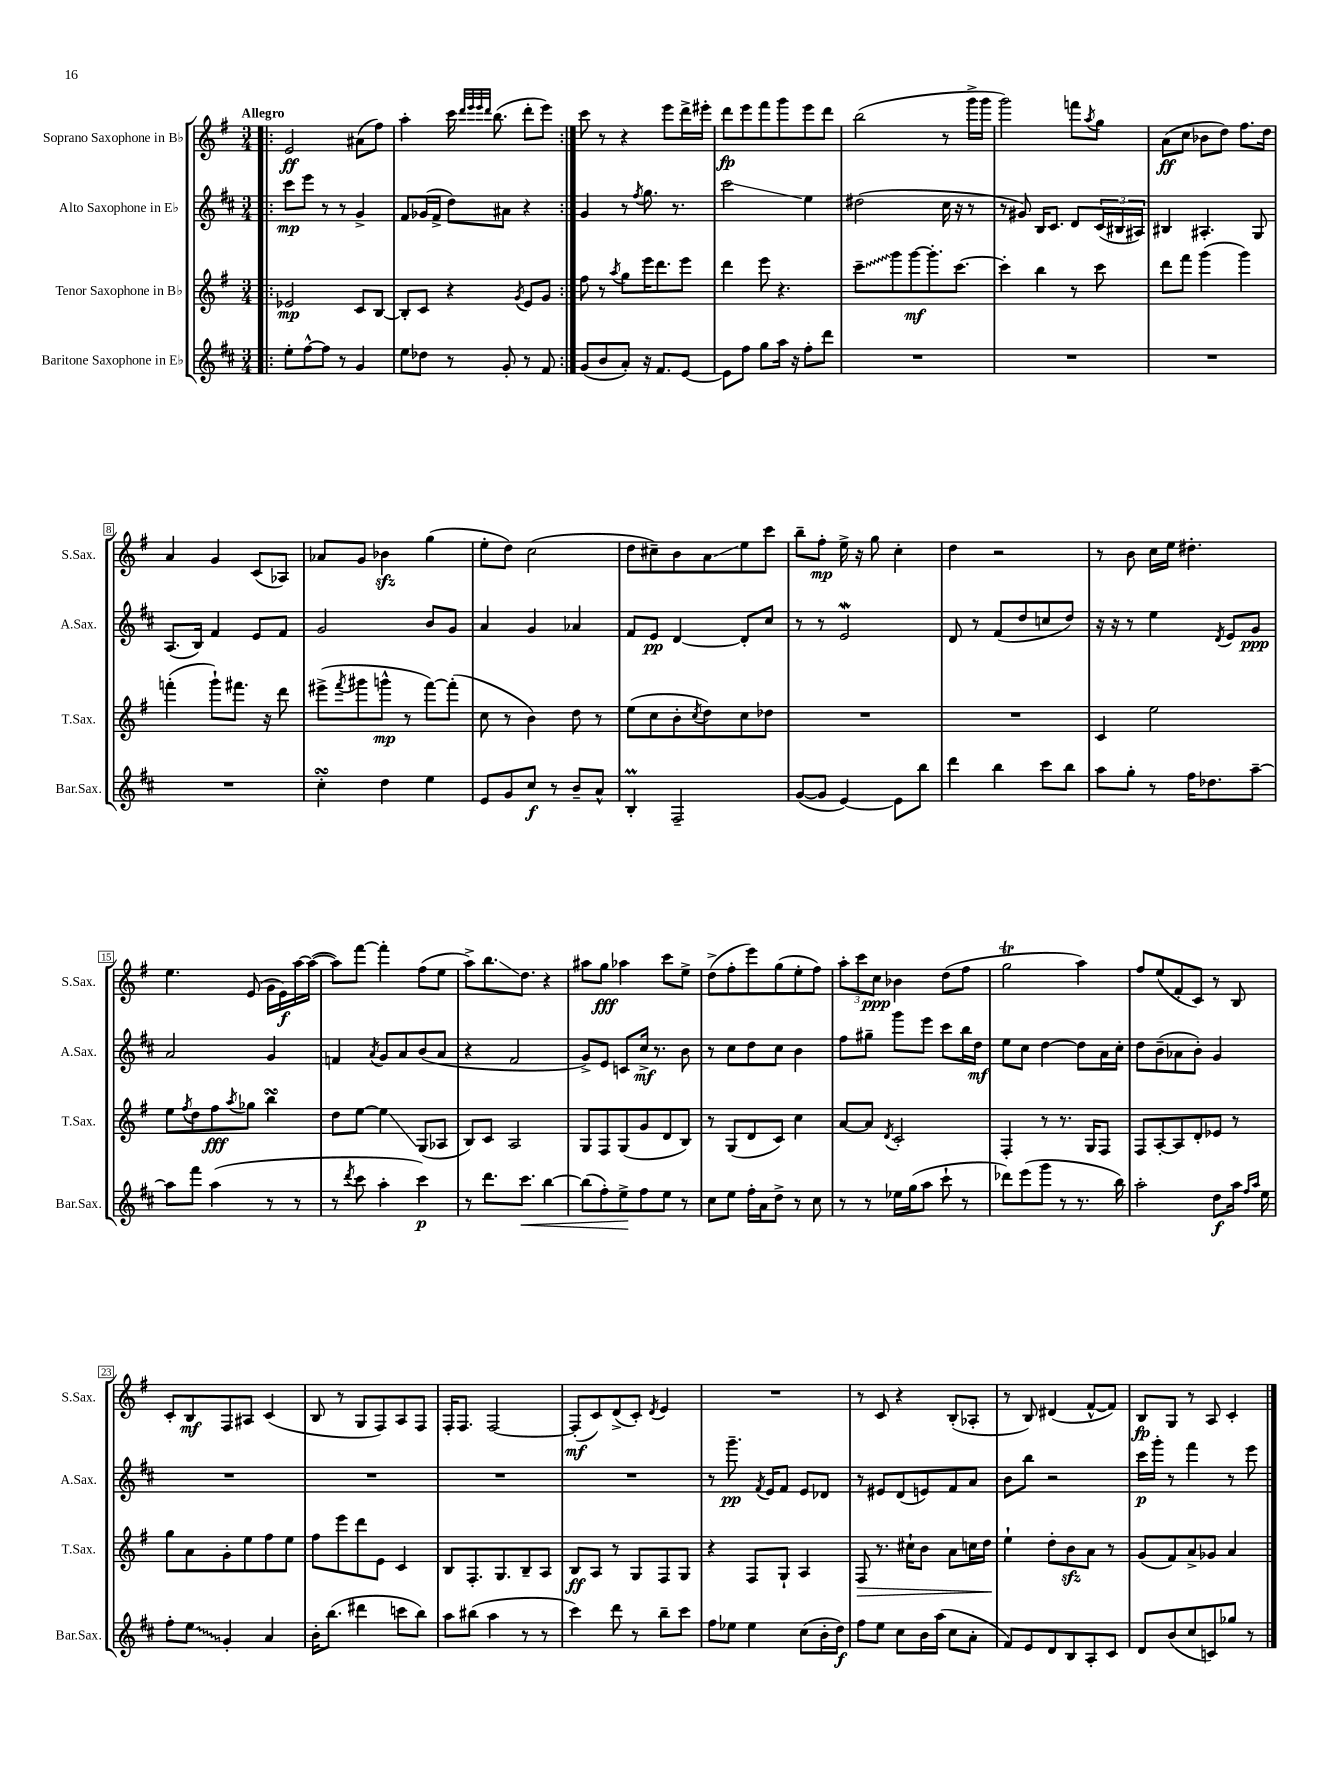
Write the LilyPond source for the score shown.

<<
\new StaffGroup <<
\new Staff = "s0" \with { instrumentName = "Soprano Saxophone in Bb" shortInstrumentName = "S.Sax." } {
    \clef treble \key g \major \numericTimeSignature \time 3/4 \tempo "Allegro"
    \repeat volta 2 { \bar ".|:" e'2\ff ais'8( fis''8) |
    a''4-. c'''16 \grace { d'''32 e'''32 e'''32 d'''32 } b''8.( d'''8-. e'''8) | }
    c'''8 r8 r4 e'''8 d'''16-> eis'''16-. |
    d'''8\fp e'''8 fis'''8 g'''8 e'''8 d'''8 |
    b''2( r8 g'''16-> g'''16 |
    g'''2) f'''8 \acciaccatura { a''8 } g''8 |
    a'8\ff( c''8 bes'8 d''8) fis''8. d''16 |
    a'4 g'4 c'8( aes8) |
    aes'8 g'8 bes'4\sfz g''4( |
    e''8-. d''8) c''2( |
    d''8 cis''8--) b'8 a'8\glissando e''8 c'''8 |
    b''8-- fis''8-.\mp e''16-> r16 g''8 c''4-. |
    d''4 r2 |
    r8 b'8 c''16 e''16 dis''4.-. |
    e''4. e'8( g'16 e'16\f) a''16~ a''16~( |
    a''8) fis'''8~ fis'''4-. fis''8( e''8 |
    a''8->) b''8.\glissando d''8. r4 |
    ais''8 g''8\fff aes''4 c'''8 e''8-> |
    d''8->( fis''8-. e'''8) g''8( e''8-. fis''8) |
    \tuplet 3/2 { a''8-. c'''8 c''8\ppp } bes'4 d''8( fis''8 |
    g''2\trill a''4) |
    fis''8 e''8( fis'8-. c'8) r8 b8 |
    c'8-. b8\mf fis8 ais8 c'4( |
    b8 r8 g8 fis8) a8 fis8 |
    fis16-. fis8. fis2~ |
    fis8-.\mf( c'8) d'8->( c'8-.) \acciaccatura { d'8 } e'4 |
    R2. |
    r8 c'8 r4 b8-.( aes8-. |
    r8 b8) dis'4( fis'8~-^ fis'8) |
    b8\fp g8 r8 a8 c'4-. \bar "|." |
}
\new Staff = "s1" \with { instrumentName = "Alto Saxophone in Eb" shortInstrumentName = "A.Sax." } {
    \clef treble \key d \major \numericTimeSignature \time 3/4
    \repeat volta 2 { \bar ".|:" cis'''8\mp e'''8 r8 r8 g'4-> |
    fis'8 ges'16( fis'16-> d''8) ais'8 r4 | }
    g'4 r8 \acciaccatura { fis''8 } g''8. r8. |
    cis'''2\glissando e''4 |
    dis''2( cis''16 r16 r8 |
    r8 gis'8) b16 cis'8. d'8 \tuplet 3/2 { cis'16( bis16 ais16) } |
    bis4 ais4.-. g8 |
    a8.( b16) fis'4 e'8 fis'8 |
    g'2 b'8 g'8 |
    a'4 g'4 aes'4 |
    fis'8 e'8\pp d'4~ d'8-. cis''8 |
    r8 r8 e'2\mordent |
    d'8 r8 fis'8( d''8 c''8 d''8) |
    r16 r16 r8 e''4 \acciaccatura { d'8 } e'8 g'8\ppp |
    a'2 g'4 |
    f'4 \acciaccatura { a'8 } g'8 a'8 b'8( a'8 |
    r4 fis'2 |
    g'8->) e'8 c'8 cis''16->\mf r8. b'8 |
    r8 cis''8 d''8 cis''8 b'4 |
    fis''8 gis''8-- g'''8 e'''8 cis'''8 b''16 d''16\mf |
    e''8 cis''8 d''4~ d''8 a'16 cis''16-. |
    d''8 b'8--( aes'8 b'8-.) g'4 |
    R2. |
    R2. |
    R2. |
    R2. |
    r8 g'''8.--\pp \acciaccatura { fis'8 } e'16 fis'8 e'8 des'8 |
    r8 eis'8 d'8( e'8) fis'8 a'8 |
    b'8 b''8 r2 |
    cis'''16\p g'''16-. r8 fis'''4 r8 e'''8 \bar "|." |
}
\new Staff = "s2" \with { instrumentName = "Tenor Saxophone in Bb" shortInstrumentName = "T.Sax." } {
    \clef treble \key g \major \numericTimeSignature \time 3/4
    \repeat volta 2 { \bar ".|:" ees'2\mp c'8 b8~ |
    b8-. c'8 r4 \acciaccatura { g'8 } e'8 g'8 | }
    fis''8 r8 \acciaccatura { a''8 } g''8 e'''16 d'''8. e'''8 |
    d'''4 e'''8 r4. |
    \once \override Glissando.style = #'zigzag c'''8--\glissando g'''8 g'''8~\mf g'''8.-. c'''8.~ |
    c'''4-. b''4 r8 c'''8 |
    d'''8 fis'''8 g'''4( g'''4) |
    f'''4-.( g'''8-!) fis'''8. r16 d'''8 |
    eis'''8->( \acciaccatura { fis'''8 } gis'''8 g'''8-^\mp r8 fis'''8~) fis'''8-.( |
    c''8 r8 b'4) d''8 r8 |
    e''8( c''8 b'8-. \acciaccatura { c''8 } d''8) c''8 des''8 |
    R2. |
    R2. |
    c'4 e''2 |
    e''8 \acciaccatura { fis''8 } d''8 fis''8\fff \acciaccatura { a''8 } ges''8 b''4\turn |
    d''8 e''8~ e''4\glissando g8( aes8 |
    b8) c'8 a2 |
    g8 fis8 g8( g'8 d'8 b8) |
    r8 g8( d'8 c'8) c''4 |
    a'8~ a'8 \acciaccatura { d'8 } c'2-. |
    fis4-. r8 r8. g16 fis8 |
    fis8 a8~-. a8 d'8-. ees'8 r8 |
    g''8 a'8 g'8-. e''8 fis''8 e''8 |
    fis''8 e'''8 d'''8 e'8 c'4 |
    b8 fis8.-. g8. b8-- a8 |
    b8\ff a8 r8 g8 fis8 g8 |
    r4 fis8 g8-! a4 |
    fis8\> r8. cis''16-! b'8 a'8 c''16 d''16\! |
    e''4-! d''8-. b'8\sfz a'8 r8 |
    g'8( fis'8) a'8-> ges'8 a'4 \bar "|." |
}
\new Staff = "s3" \with { instrumentName = "Baritone Saxophone in Eb" shortInstrumentName = "Bar.Sax." } {
    \clef treble \key d \major \numericTimeSignature \time 3/4
    \repeat volta 2 { \bar ".|:" e''8-. fis''8~-^ fis''8 r8 g'4 |
    e''8 des''8 r8 g'8-. r8 fis'8 | }
    g'8( b'8 a'8-.) r16 fis'8. e'8~ |
    e'8 fis''8 g''8 a''16 r16 fis''8-. d'''8 |
    R2. |
    R2. |
    R2. |
    R2. |
    cis''4-.\turn d''4 e''4 |
    e'8 g'8 cis''8\f r8 b'8-- a'8-^ |
    b4-.\prall fis2-- |
    g'8~( g'8 e'4~) e'8 b''8 |
    d'''4 b''4 cis'''8 b''8 |
    a''8 g''8-. r8 fis''16 des''8. a''8~-- |
    a''8 fis'''8 a''4( r8 r8 |
    r8 \acciaccatura { d'''8 } cis'''8 a''4-. cis'''4\p) |
    r8 d'''8. cis'''8.\< b''4~ |
    b''8( fis''8-.) e''8->\! fis''8 e''8 r8 |
    cis''8 e''8 fis''16-. a'16 d''8-> r8 cis''8 |
    r8 r8 ees''16 g''16( a''8 cis'''8-! r8 |
    des'''8) e'''8( g'''8 r8 r8. b''16) |
    a''2-. d''8\f a''16 \grace { fis''16 a''16 } e''16 |
    fis''8-. \once \override Glissando.style = #'zigzag e''8\glissando g'4-. a'4 |
    b'16-. b''8.( dis'''4 c'''8 b''8) |
    a''8 bis''8( a''4 r8 r8 |
    cis'''4) d'''8 r8 b''8-- cis'''8 |
    fis''8 ees''8 ees''4 cis''8( b'16-. d''16\f) |
    fis''8 e''8 cis''8 b'16 a''16( cis''8 a'8-. |
    fis'8) e'8 d'8 b8 a8-. cis'8 |
    d'8 b'8( cis''8 c'8) ges''8 r8 \bar "|." |
}
>>
>>
\layout { \context { \Score \override BarNumber.stencil = #(make-stencil-boxer 0.1 0.3 ly:text-interface::print) } }
